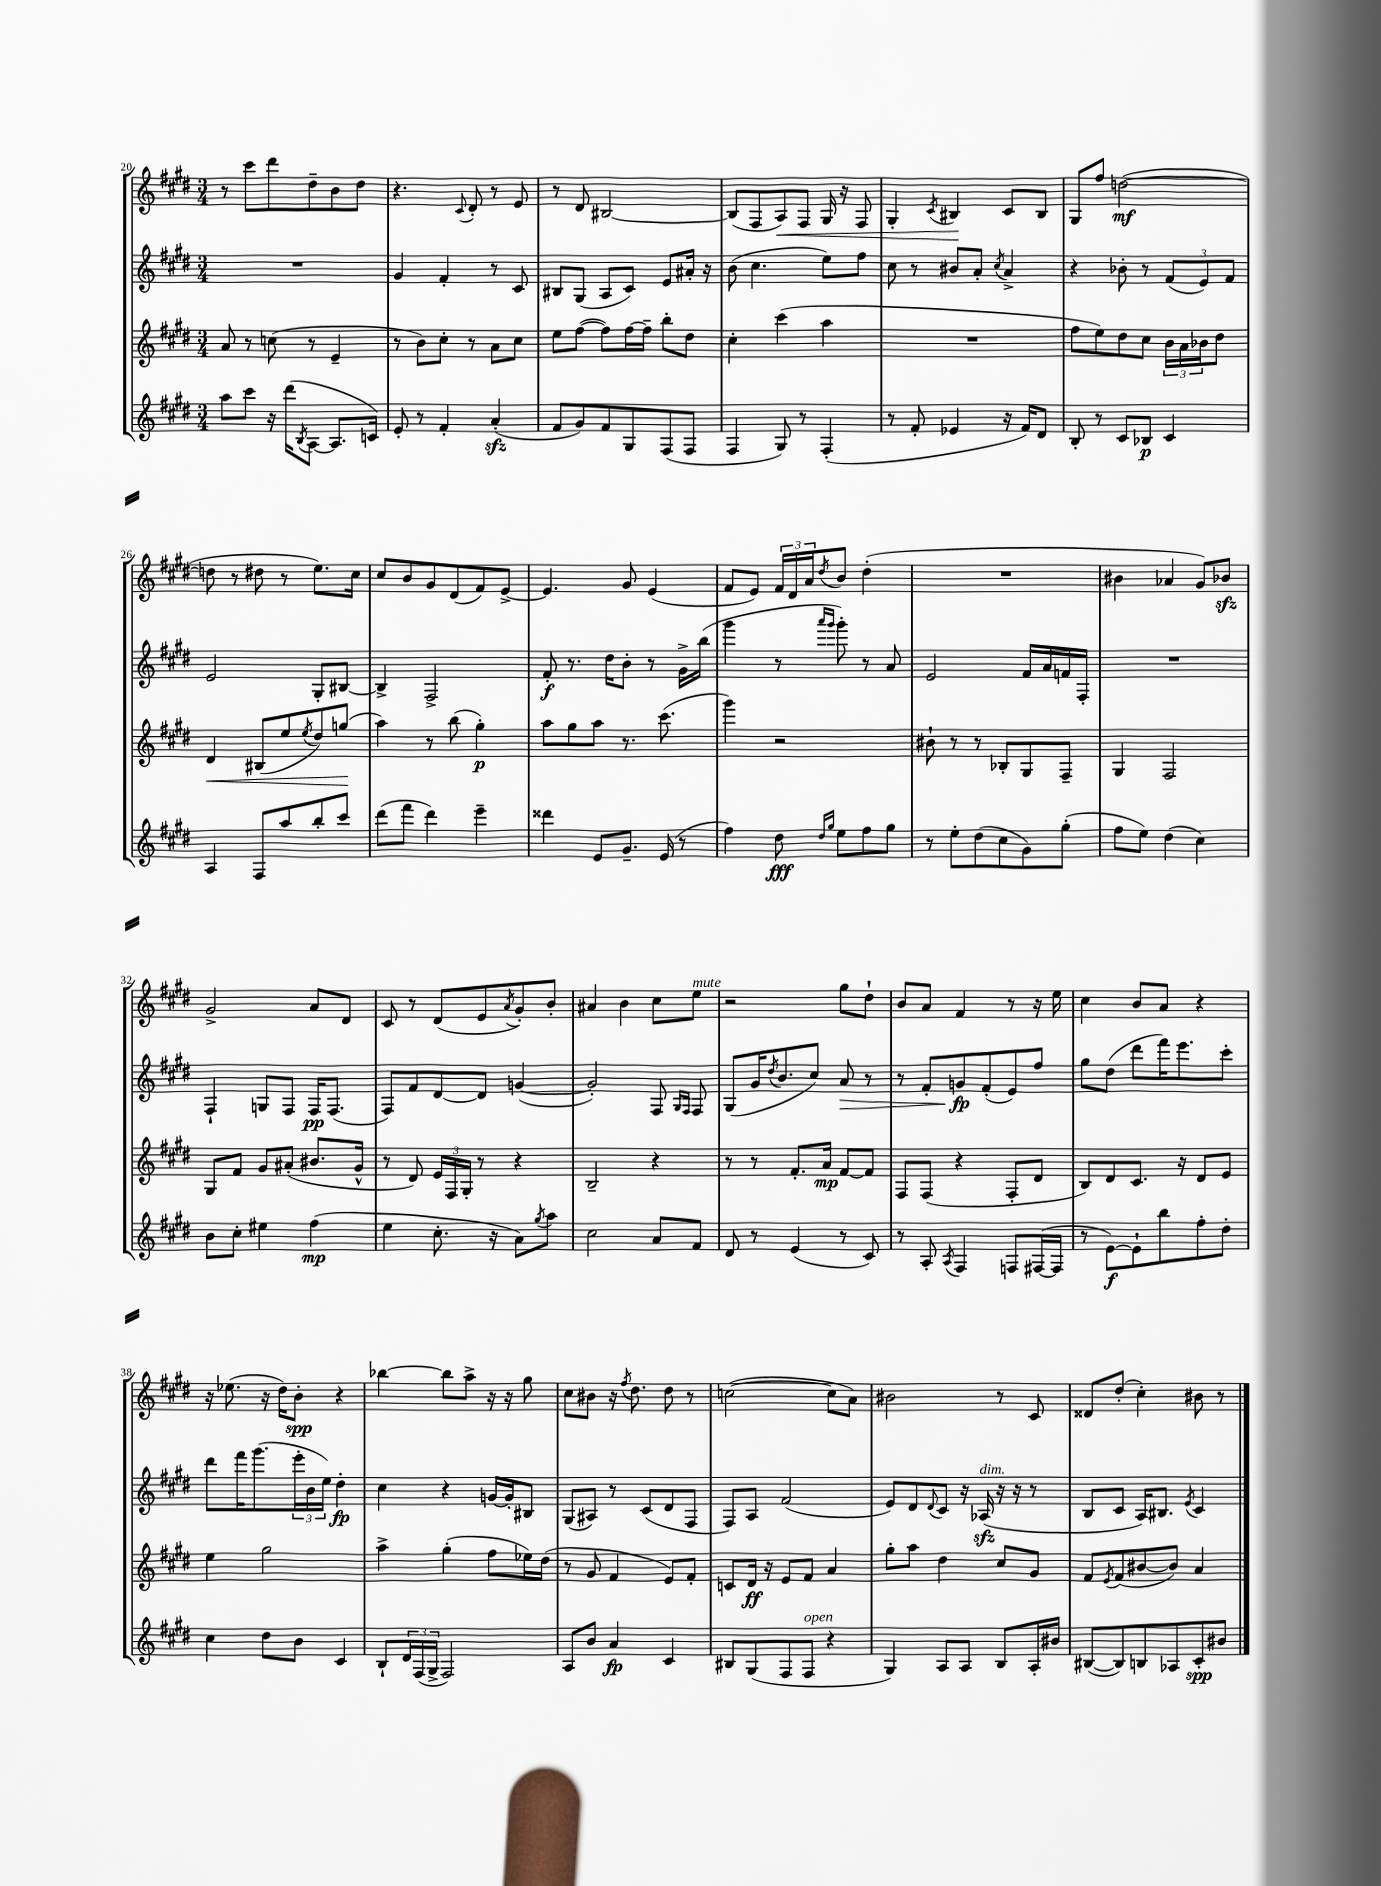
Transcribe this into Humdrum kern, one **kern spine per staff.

**kern	**kern	**kern	**kern
*staff4	*staff3	*staff2	*staff1
*clefG2	*clefG2	*clefG2	*clefG2
*k[f#c#g#d#]	*k[f#c#g#d#]	*k[f#c#g#d#]	*k[f#c#g#d#]
*M3/4	*M3/4	*M3/4	*M3/4
8aa	8a	2.r	8r
8ccc#	8r	.	8ccc#
16r	(8cc	.	8ddd#
(16ddd#	.	.	.
8qB	.	.	.
[8A	8r	.	8dd#~
8.A]	4e~	.	8b
.	.	.	8dd#
16c)	.	.	.
=	=	=	=
8e'	8r	4g#	4.r
8r	8b)	.	.
4f#'	8cc#'	4f#'	.
.	.	.	8qqc#
.	8r	.	8d#'
(4a'	8a	8r	8r
.	8cc#	8c#	8e
=	=	=	=
8f#	8ee	8B#	8r
8g#)	([8ff#	(8G#	8d#
8f#	8ff#])	8A	[2B#
8G#	[16ff#	8c#)	.
.	16ff#~]	.	.
(8F#	8bb'	8e	.
8F#	8dd#	16a#'	.
.	.	16r	.
=	=	=	=
4F#	4cc#'	(8b	(8B#]
.	.	4.cc#	8F#
8G#)	(4ccc#	.	8A)
8r	.	.	8F#
(4F#'	4aa	8ee)	16G#
.	.	.	16r
.	.	8ff#	8F#
=	=	=	=
8r	2.r	8cc#	4G#'
8f#'	.	8r	.
.	.	.	8qc#
4e-	.	8b#	4B#
.	.	8a'	.
.	.	8qcc#	.
16r	.	4a^	8c#
16f#)	.	.	.
8d#	.	.	8B#
=	=	=	=
8B'	8ff#	4r	8G#
8r	8ee)	.	8ff#
8c#	8dd#	8b-'	([2dd
8B-	8cc#	8r	.
4c#	24b	(12f#	.
.	24a	.	.
.	24b-	12e)	.
.	8dd#	.	.
.	.	12f#	.
=	=	=	=
4A	4d#	2e	8dd]
.	.	.	8r
8F#	(8B#	.	8dd#
8aa	8ee	.	8r
.	8qee	.	.
8bb'	8dd#)	8G#'	8.ee)
8ccc#	(8gg	[8B#	.
.	.	.	16cc#
=	=	=	=
(8ddd#	4aa)	4B#^]	8cc#
8fff#	.	.	8b
4ddd#)	8r	2F#^	8g#
.	(8bb	.	(8d#
4eee~	4gg#')	.	8f#)
.	.	.	[8e^
=	=	=	=
4ddd##	8aa	8f#'	4.e]
.	8gg#	8.r	.
8e	8aa	.	.
.	.	16dd#	.
8.g#~	8.r	8b'	8g#
.	.	8r	(4e
(16e	(8.ccc#	.	.
8r	.	16g#^	.
.	.	(16bb	.
=	=	=	=
4ff#)	4ggg#)	4ggg#	8f#
.	.	.	8e)
8dd#	2r	8r	24f#
.	.	.	24d#
.	.	.	24a
16qqdd#	.	16qqaaa	.
16qqgg#	.	16qqggg#	8qdd#
8ee	.	8ggg#')	8b
8ff#	.	8r	(4dd#'
8gg#	.	8a	.
=	=	=	=
8r	8b#`	2e	2.r
8ee'	8r	.	.
(8dd#	8r	.	.
8cc#	8B-'	.	.
8g#)	8G#	16f#	.
.	.	16a	.
(8gg#'	8F#~	16f	.
.	.	16F#'	.
=	=	=	=
8ff#	4G#	2.r	4b#
8ee)	.	.	.
(4dd#	2F#	.	4a-
4cc#)	.	.	8g#)
.	.	.	8b-
=	=	=	=
8b	8G#	4F#`	2g#^
8cc#'	8f#	.	.
4ee#	8g#	8G	.
.	(8a#'	8F#	.
(4ff#	8.b#	16F#	8a
.	.	(8.F#	.
.	.	.	8d#
.	16g#^^	.	.
=	=	=	=
4ee	8r	8F#)	8c#
.	8d#)	8f#	8r
8.cc#'	24e	[8d#	(8d#
.	24F#	.	.
.	24G#'	.	.
.	8r	8d#]	8e
16r	.	.	.
.	.	.	8qa
8a)	4r	([4g	8g#')
8qgg#	.	.	.
8aa	.	.	8b'
=	=	=	=
2cc#	2B~	2g'])	4a#
.	.	.	4b
8a	4r	8F#	8cc#
.	.	16qqG#	.
.	.	16qqF#	.
8f#	.	8F#	8ee
=	=	=	=
8d#	8r	(8G#	2r
8r	8r	16g#	.
.	.	8qdd#	.
.	.	8.b	.
(4e	8.f#'	.	.
.	.	8cc#)	.
.	16a	.	.
8r	[8f#	8a	8gg#
8c#)	8f#]	8r	8dd#`
=	=	=	=
8r	8F#	8r	8b
8A'	(8F#	8f#'	8a
8qA	.	.	.
4F#	4r	8g	4f#
.	.	(8f#'	.
8F	8F#'	8e)	8r
([16F#	8d#	8ff#	16r
16F#]	.	.	16ee
=	=	=	=
8r	8B)	8gg#	4cc#
[8e)	8d#	(8dd#	.
8e`]	8.c#	8ddd#	8b
8bb	.	16fff#)	8a
.	16r	8.eee	.
8ff#'	8d#	.	4r
8dd#'	8e	8ccc#'	.
=	=	=	=
4cc#	4ee	8ddd#	16r
.	.	.	(8.ee-
.	.	16fff#	.
.	.	(8.ggg#	.
8dd#	2gg#	.	16r
.	.	.	16dd#)
8b	.	24eee'	8b'
.	.	24b	.
.	.	24ee)	.
4c#	.	4dd#'	4r
=	=	=	=
8B`	4aa^	4cc#	[4bb-
24d#	.	.	.
(24F#	.	.	.
24G#^	.	.	.
2F#)	(4gg#'	4r	8bb-]
.	.	.	8aa^
.	8ff#	[16g	16r
.	.	16g']	16r
.	16ee-)	8B#	8gg#
.	(16dd#	.	.
=	=	=	=
8A	8r	(8G#	8cc#
8b	8g#	8A#)	8b#
4a	4f#	8r	16r
.	.	.	8qff#
.	.	.	8.dd#
.	.	(8c#	.
4c#	8e)	8d#	8dd#
.	8f#'	8F#	8r
=	=	=	=
8B#	8c	8F#)	([2cc
(8G#	16d#	8A	.
.	16r	.	.
8F#	8e	(2f#	.
8F#	8f#	.	.
4r	4a	.	8cc]
.	.	.	8a)
=	=	=	=
4G#)	8gg#'	8e)	2b#
.	8aa	8d#	.
.	.	8qqd#	.
8A	4dd#	8c#	.
8A	.	16r	.
.	.	(16A-	.
8B	8cc#	16r	8r
.	.	16r	.
16A'	8g#	8r	8c#
16b#	.	.	.
=	=	=	=
([8B#	8f#	8B	8d##
.	8qe	.	.
8B#])	(8f#	8c#	(8dd#'
8B	[8b#	16A)	4cc#')
.	.	8.B#	.
8A-	8b#])	.	.
.	.	8qe	.
8c#'	4a	4c#	8b#
8b#	.	.	8r
==	==	==	==
*-	*-	*-	*-
